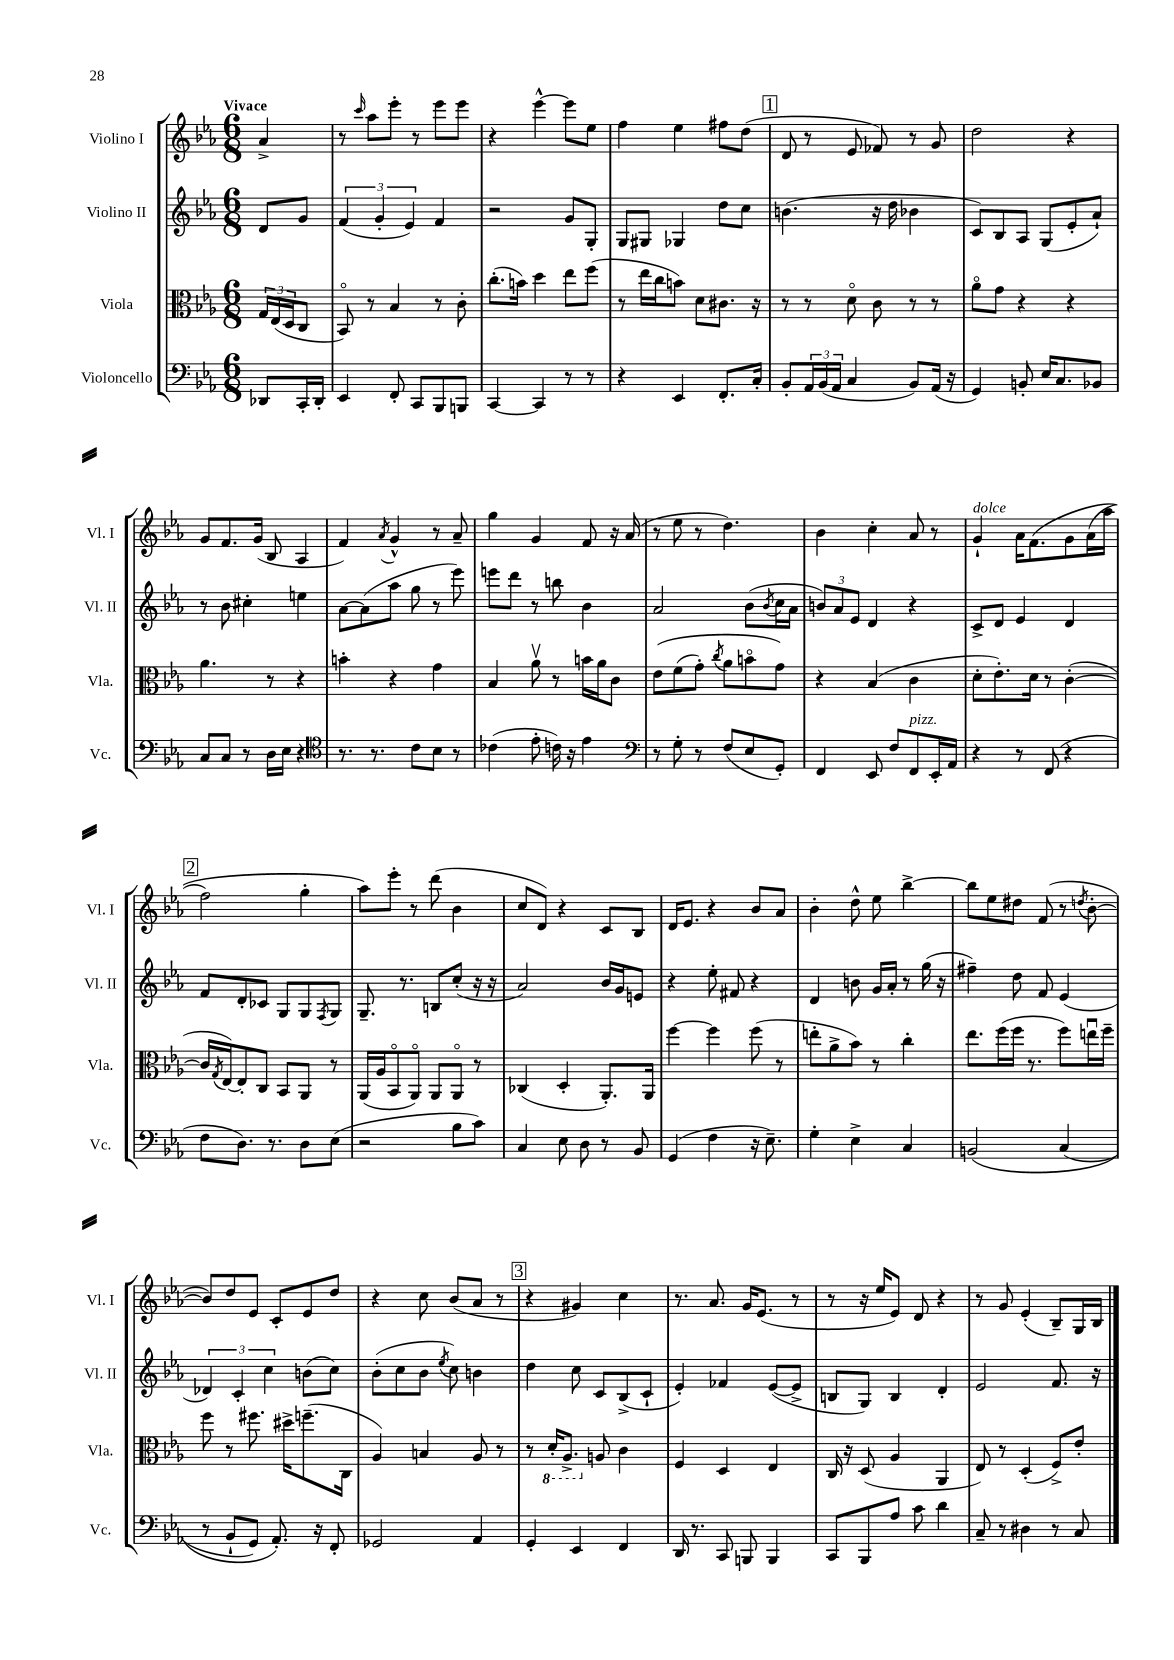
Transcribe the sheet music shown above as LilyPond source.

<<
\new StaffGroup <<
\new Staff = "s0" \with { instrumentName = "Violino I" shortInstrumentName = "Vl. I" } {
    \clef treble \key ees \major \numericTimeSignature \time 6/8 \partial 4 \tempo "Vivace"
    aes'4-> |
    r8 \grace { c'''16 } aes''8 ees'''8-. r8 ees'''8 ees'''8 |
    r4 ees'''4~-^ ees'''8 ees''8 |
    f''4 ees''4 fis''8 d''8( |
    \mark \markup { \box "1" } d'8 r8 ees'8 fes'8) r8 g'8 |
    d''2 r4 |
    g'8 f'8. g'16( bes8 aes4 |
    f'4) \acciaccatura { aes'8 } g'4-^ r8 aes'8-- |
    g''4 g'4 f'8 r16 aes'16( |
    r8 ees''8 r8 d''4.) |
    bes'4 c''4-. aes'8 r8 |
    g'4-!^\markup { \italic "dolce" } aes'16 f'8.\( g'8 aes'16( aes''16 |
    \mark \markup { \box "2" } f''2) g''4-. |
    aes''8\) ees'''8-. r8 d'''8( bes'4 |
    c''8 d'8) r4 c'8 bes8 |
    d'16 ees'8. r4 bes'8 aes'8 |
    bes'4-. d''8-^ ees''8 bes''4~-> |
    bes''8 ees''8 dis''8 f'8( r8 \acciaccatura { d''8 } bes'8~-. |
    bes'8) d''8 ees'8 c'8-. ees'8 d''8 |
    r4 c''8 bes'8( aes'8 r8 |
    \mark \markup { \box "3" } r4 gis'4) c''4 |
    r8. aes'8. g'16 ees'8.( r8 |
    r8 r16 ees''16 ees'8) d'8 r4 |
    r8 g'8 ees'4-.( bes8--) g16 bes16 \bar "|." |
}
\new Staff = "s1" \with { instrumentName = "Violino II" shortInstrumentName = "Vl. II" } {
    \clef treble \key ees \major \numericTimeSignature \time 6/8 \partial 4
    d'8 g'8 |
    \tuplet 3/2 { f'4( g'4-. ees'4) } f'4 |
    r2 g'8 g8-. |
    g8 gis8 ges4 d''8 c''8 |
    \mark \markup { \box "1" } b'4.( r16 d''16 bes'4 |
    c'8) bes8 aes8 g8( ees'8-. aes'8-!) |
    r8 bes'8 cis''4-. e''4 |
    aes'8~ aes'8( aes''8 g''8 r8 ees'''8) |
    e'''8 d'''8 r8 b''8 bes'4 |
    aes'2 bes'8( \acciaccatura { bes'8 } c''16 aes'16 |
    \tuplet 3/2 { b'8) aes'8 ees'8 } d'4 r4 |
    c'8-> d'8 ees'4 d'4 |
    \mark \markup { \box "2" } f'8 d'8-. ces'8 g8 g8 \acciaccatura { f8 } g8 |
    g8.-- r8. b8 c''8-.( r16 r16 |
    aes'2) bes'16 g'16 e'8 |
    r4 ees''8-. fis'8 r4 |
    d'4 b'8 g'16 aes'16-. r8 g''16( r16 |
    fis''4--) d''8 f'8 ees'4( |
    \tuplet 3/2 { des'4) c'4-. c''4 } b'8( c''8) |
    bes'8-.( c''8 bes'8 \acciaccatura { ees''8 } c''8) b'4 |
    \mark \markup { \box "3" } d''4 c''8 c'8 bes8->( c'8-! |
    ees'4-.) fes'4 ees'8~( ees'8-> |
    b8 g8) b4 d'4-. |
    ees'2 f'8. r16 \bar "|." |
}
\new Staff = "s2" \with { instrumentName = "Viola" shortInstrumentName = "Vla." } {
    \clef alto \key ees \major \numericTimeSignature \time 6/8 \partial 4
    \tuplet 3/2 { g16 ees16( d16 } c8 |
    bes,8\flageolet) r8 bes4 r8 c'8-. |
    c''8.-.( b'16) d''4 ees''8 f''8( |
    r8 ees''16 c''16 b'8) d'8 cis'8. r16 |
    \mark \markup { \box "1" } r8 r8 d'8\flageolet c'8 r8 r8 |
    aes'8\flageolet g'8 r4 r4 |
    aes'4. r8 r4 |
    b'4-. r4 g'4 |
    bes4 aes'8\upbow r8 b'16 aes'16 c'8 |
    ees'8\( f'8( g'8-.) \acciaccatura { c''8 } aes'8 b'8\flageolet g'8\) |
    r4 bes4( c'4 |
    d'8-. ees'8.-.) d'16 r8 c'4~-.( |
    \mark \markup { \box "2" } c'16 \acciaccatura { g8 } ees16~) ees8-. c8 bes,8 aes,8 r8 |
    aes,16( aes16 bes,8\flageolet aes,8\flageolet) aes,8 aes,8\flageolet r8 |
    ces4( d4-. aes,8.-.) aes,16 |
    f''4~ f''4 f''8( r8 |
    e''8-. aes'8-> bes'8) r8 c''4-. |
    ees''8. f''16( f''16 r8. f''8) e''16\downbow f''16-- |
    f''8 r8 fis''8. dis''16-> f''8.--( c16 |
    aes4) b4 aes8 r8 |
    \mark \markup { \box "3" } r8 \ottava #-1 d16-. aes,8.-> \ottava #0 a8 c'4 |
    f4 d4 ees4 |
    c16 r16 d8( aes4 aes,4 |
    ees8) r8 d4-.( f8->) ees'8-. \bar "|." |
}
\new Staff = "s3" \with { instrumentName = "Violoncello" shortInstrumentName = "Vc." } {
    \clef bass \key ees \major \numericTimeSignature \time 6/8 \partial 4
    des,8 c,16-. des,16-. |
    ees,4 f,8-. c,8 bes,,8 b,,8 |
    c,4~ c,4 r8 r8 |
    r4 ees,4 f,8.-. c16-. |
    \mark \markup { \box "1" } bes,8-. \tuplet 3/2 { aes,16 bes,16( aes,16 } c4 bes,8) aes,16( r16 |
    g,4) b,8-. ees16 c8. bes,8 |
    c8 c8 r8 d16 ees16 r4 |
    \clef tenor r8. r8. c'8 bes8 r8 |
    ces'4( ees'8-. c'16) r16 ees'4 |
    \clef bass r8 g8-. r8 f8( ees8 g,8-.) |
    f,4 ees,8 f8 f,8^\markup { \italic "pizz." } ees,16-. aes,16 |
    r4 r8 f,8( r4 |
    \mark \markup { \box "2" } f8 d8.) r8. d8 ees8( |
    r2 bes8 c'8) |
    c4 ees8 d8 r8 bes,8 |
    g,4( f4 r16 ees8.--) |
    g4-. ees4-> c4 |
    b,2\( c4( |
    r8 bes,8-! g,8) aes,8.-.\) r16 f,8-. |
    ges,2 aes,4 |
    \mark \markup { \box "3" } g,4-. ees,4 f,4 |
    d,16 r8. c,8 b,,8 b,,4 |
    c,8 bes,,8 aes8 c'8 d'4 |
    c8-- r8 dis4 r8 c8 \bar "|." |
}
>>
>>
\layout { \context { \Score \remove "Bar_number_engraver" } }
